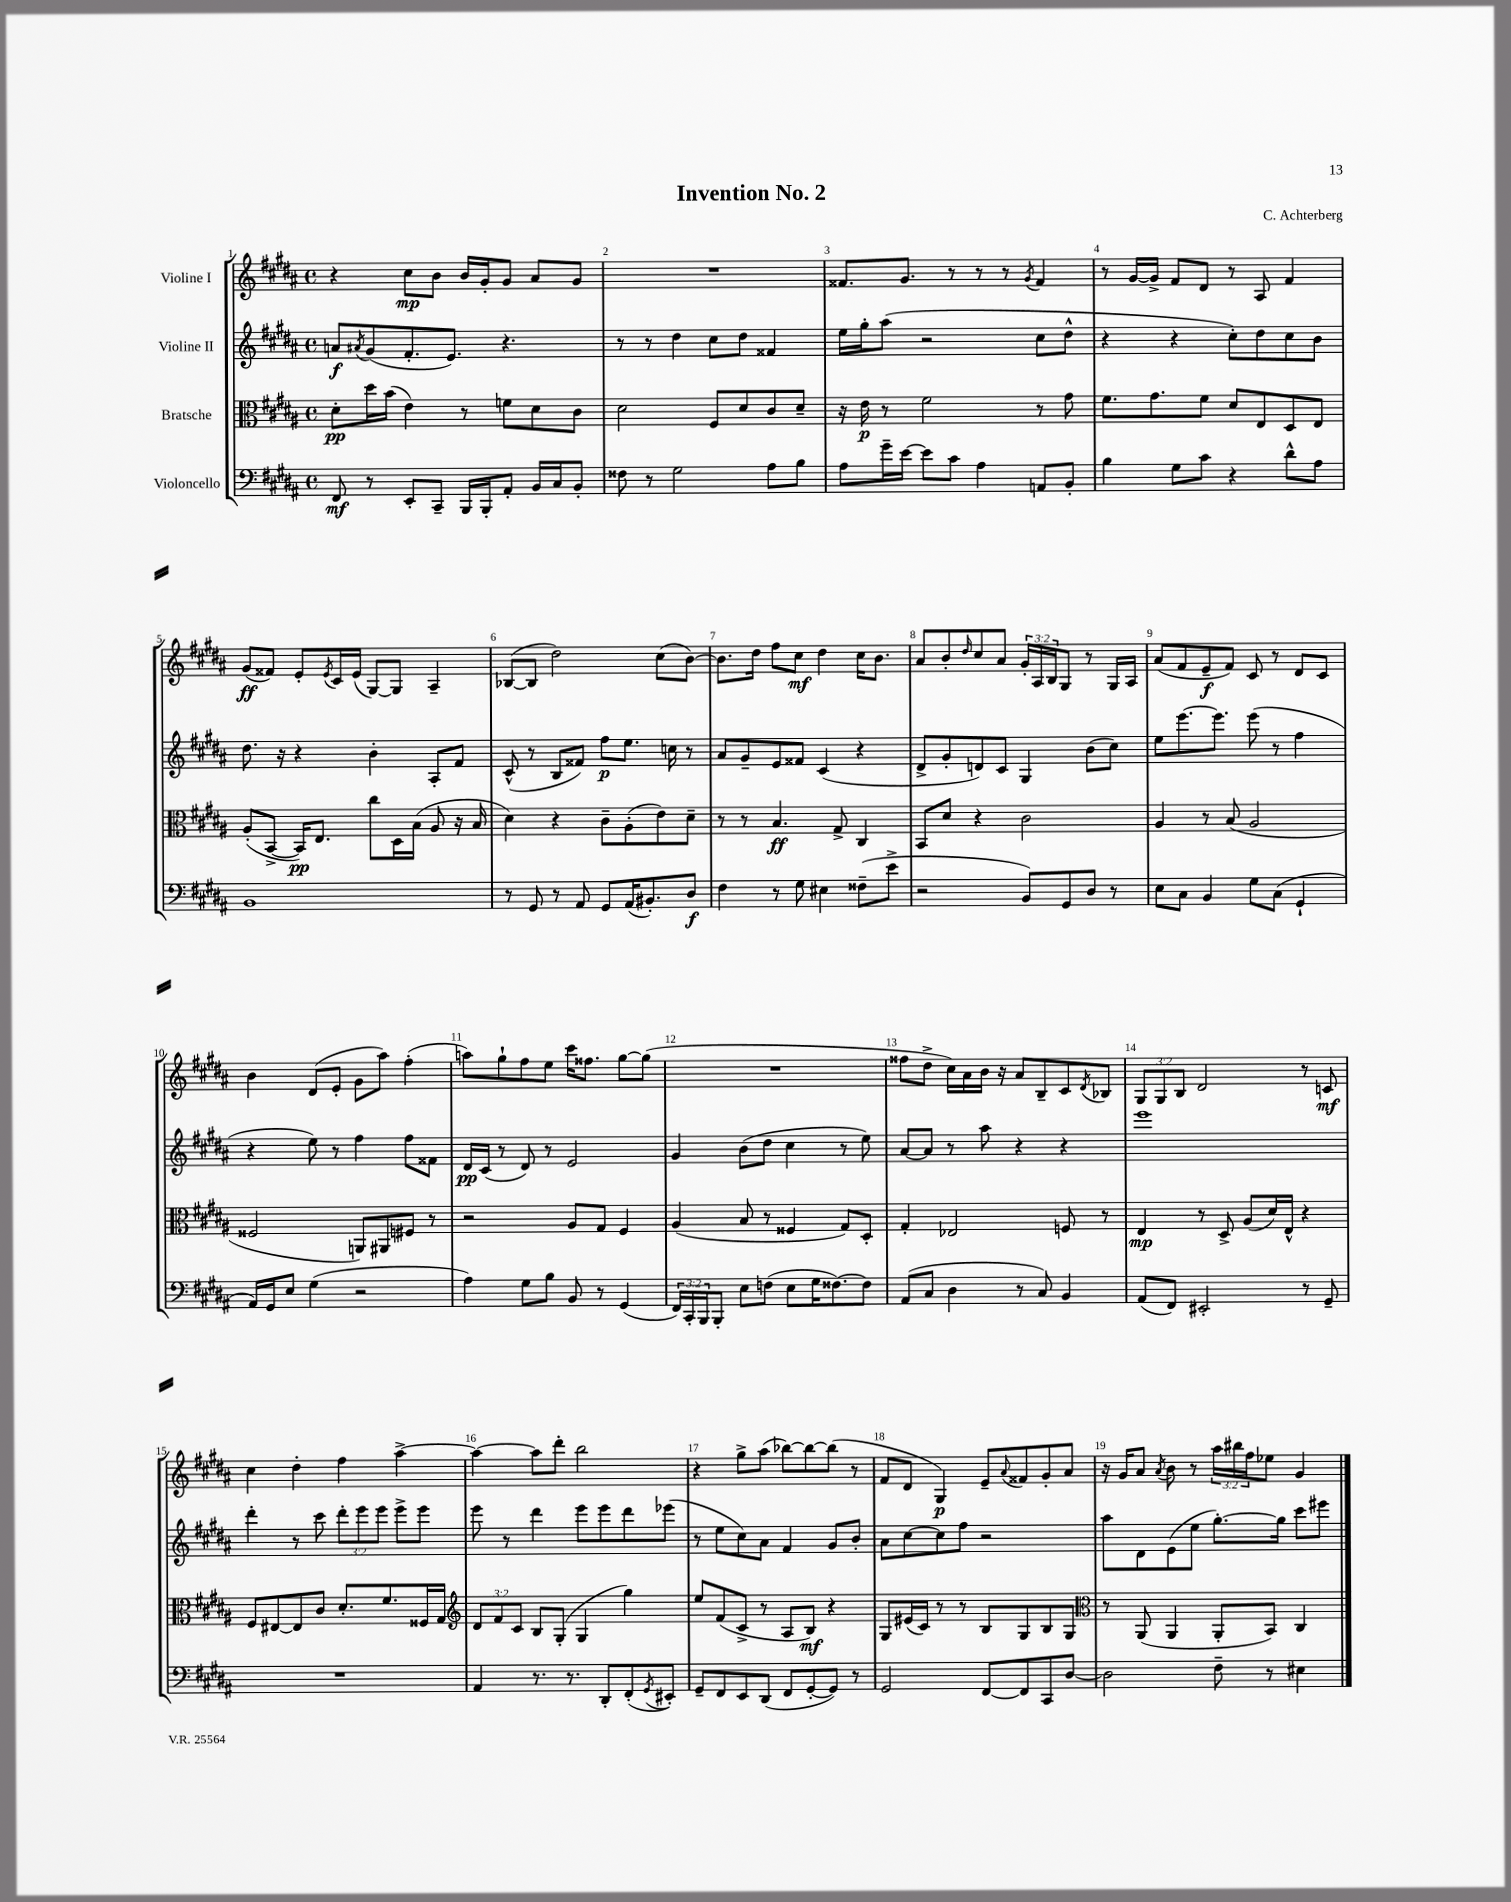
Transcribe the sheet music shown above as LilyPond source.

\header { title = "Invention No. 2" composer = "C. Achterberg" }
<<
\new StaffGroup <<
\new Staff = "s0" \with { instrumentName = "Violine I" } {
    \clef treble \key b \major \defaultTimeSignature \time 4/4 \override Staff.TupletNumber.text = #tuplet-number::calc-fraction-text
    r4 cis''8\mp b'8 b'16 gis'16-. gis'8 ais'8 gis'8 |
    R1 |
    fisis'8. gis'8. r8 r8 r8 \acciaccatura { gis'8 } fisis'4 |
    r8 gis'16~ gis'16-> fis'8 dis'8 r8 ais8 fis'4 |
    gis'8\ff( fisis'8) e'8-. \acciaccatura { e'8 } cis'16 e'16( gis8~) gis8 ais4-- |
    bes8~( bes8 dis''2) cis''8( b'8~) |
    b'8. dis''16 fis''8 cis''8\mf dis''4 cis''16 b'8. |
    ais'8 b'8-. \grace { dis''16 } cis''8 ais'8 \tuplet 3/2 { gis'16-. ais16 b16 } gis8 r8 gis16 ais16 |
    ais'8( fis'8 e'8--\f fis'8) cis'8 r8 dis'8 cis'8 |
    b'4 dis'8( e'8-. gis'8 ais''8) fis''4-.( |
    a''8) gis''8-! fis''8 e''8 cis'''16 fisis''8. gis''8~ gis''8( |
    R1 |
    fisis''8 dis''8-> cis''16) ais'16 b'16 r16 ais'8 b8-- cis'8 \acciaccatura { dis'8 } bes8 |
    \tuplet 3/2 { gis8 gis8 b8 } dis'2 r8 c'8\mf |
    cis''4 dis''4-. fis''4 ais''4~-> |
    ais''4~ ais''8 dis'''8-. b''2 |
    r4 gis''8-> ais''8( bes''8~) bes''8~ bes''8( r8 |
    fis'8 dis'8 gis4\p) e'8-- \appoggiatura { ais'8 } fisis'8 gis'8-. ais'8 |
    r16 gis'16 ais'8 \acciaccatura { ais'8 } b'8 r8 \tuplet 3/2 { ais''16 bis''16 fis''16 } ees''8 gis'4 \bar "|." |
}
\new Staff = "s1" \with { instrumentName = "Violine II" } {
    \clef treble \key b \major \defaultTimeSignature \time 4/4 \override Staff.TupletNumber.text = #tuplet-number::calc-fraction-text
    a'8\f \acciaccatura { ais'8 } gis'8( fis'8.-. e'8.) r4. |
    r8 r8 dis''4 cis''8 dis''8 fisis'4 |
    e''16 gis''16-. ais''8( r2 cis''8 dis''8-^ |
    r4 r4 cis''8-.) dis''8 cis''8 b'8 |
    dis''8. r16 r4 b'4-. ais8-. fis'8 |
    cis'8-^( r8 b8 fisis'8) fis''8\p e''8. c''16 r8 |
    ais'8 gis'8-- e'8 fisis'8 cis'4( r4 |
    dis'8-> gis'8-. d'8) cis'8 gis4 b'8( cis''8) |
    e''8 e'''8.~ e'''8. e'''8( r8 fis''4 |
    r4 e''8) r8 fis''4 fis''8 fisis'8 |
    dis'16\pp cis'16( r8 dis'8) r8 e'2 |
    gis'4 b'8( dis''8 cis''4 r8 e''8) |
    ais'8~ ais'8 r8 ais''8 r4 r4 |
    e'''1 |
    dis'''4-. r8 cis'''8 \tuplet 3/2 { dis'''8-. e'''8 e'''8 } e'''8-> e'''8 |
    e'''8 r8 dis'''4 e'''8 e'''8 dis'''8 ees'''8( |
    r8 e''8 cis''8) ais'8 fis'4 gis'8 b'8-. |
    ais'8 cis''8~ cis''8 fis''8 r2 |
    ais''8 dis'8 e'8( e''8 gis''8.~-.) gis''16 cis'''8 eis'''8 \bar "|." |
}
\new Staff = "s2" \with { instrumentName = "Bratsche" } {
    \clef alto \key b \major \defaultTimeSignature \time 4/4 \override Staff.TupletNumber.text = #tuplet-number::calc-fraction-text
    dis'8-.\pp dis''16 b'16( e'4) r8 f'8 dis'8 cis'8 |
    dis'2 fis8 dis'8 cis'8 dis'8-- |
    r16 e'16\p r8 fis'2 r8 gis'8 |
    fis'8. gis'8. fis'8 dis'8 e8 dis8 e8 |
    ais8-.( b,8~-> b,16\pp) e8. cis''8 dis16 b16( ais8 r16 b16 |
    dis'4) r4 cis'8-- ais8-.( e'8) dis'8-- |
    r8 r8 b4.\ff gis8-> cis4 |
    b,8 dis'8 r4 cis'2 |
    ais4 r8 b8( ais2 |
    fisis2 a,8) ais,8 fis8 r8 |
    r2 ais8 gis8 fis4 |
    ais4( b8 r8 fisis4 gis8) dis8-. |
    gis4-. ees2 f8 r8 |
    e4\mp r8 dis8-> ais8( dis'16) e16-^ r4 |
    fis8 eis8~ eis8 cis'8 dis'8.-. fis'8. fisis16 gis16 |
    \clef treble \tuplet 3/2 { dis'8 fis'8 cis'8 } b8 gis8-.( gis4 gis''4) |
    e''8 fis'8( cis'8-> r8 ais8 b8\mf) r4 |
    gis8 eis'16( cis'16) r8 r8 b8 gis8 b8 gis8 |
    \clef alto r8 ais,8( ais,4 ais,8-. b,8) cis4 \bar "|." |
}
\new Staff = "s3" \with { instrumentName = "Violoncello" } {
    \clef bass \key b \major \defaultTimeSignature \time 4/4 \override Staff.TupletNumber.text = #tuplet-number::calc-fraction-text
    fis,8\mf r8 e,8-. cis,8-- b,,16 b,,16-. ais,8-. b,16 cis16 b,8-. |
    fisis8 r8 gis2 ais8 b8 |
    ais8 gis'16-- e'16~ e'8 cis'8 ais4 a,8 b,8-. |
    b4 gis8 cis'8 r4 dis'8-^ ais8 |
    b,1 |
    r8 gis,8 r8 ais,8 gis,8 ais,16( bis,8.-.) dis8\f |
    fis4 r8 gis8 eis4 fisis8--( e'8-> |
    r2 b,8) gis,8 dis8 r8 |
    e8 cis8 b,4 gis8 cis8( gis,4-! |
    ais,16) gis,16 e8 gis4( r2 |
    ais4) gis8 b8 b,8 r8 gis,4( |
    \tuplet 3/2 { fis,16) cis,16-. b,,16 } b,,8-. e8 f8( e8 gis16 fisis8.~) fisis8 |
    ais,8( cis8 dis4 r8 cis8) b,4 |
    ais,8( fis,8) eis,2-. r8 gis,8-- |
    R1 |
    ais,4 r8. r8. dis,8-. fis,8-.( \acciaccatura { gis,8 } eis,8-.) |
    gis,8-- fis,8 e,8 dis,8( fis,8 gis,8~-. gis,8) r8 |
    gis,2 fis,8~ fis,8 cis,8 dis8~ |
    dis2 fis8-- r8 eis4 \bar "|." |
}
>>
>>
\layout { \context { \Score \override BarNumber.break-visibility = ##(#f #t #t) barNumberVisibility = #all-bar-numbers-visible } }
